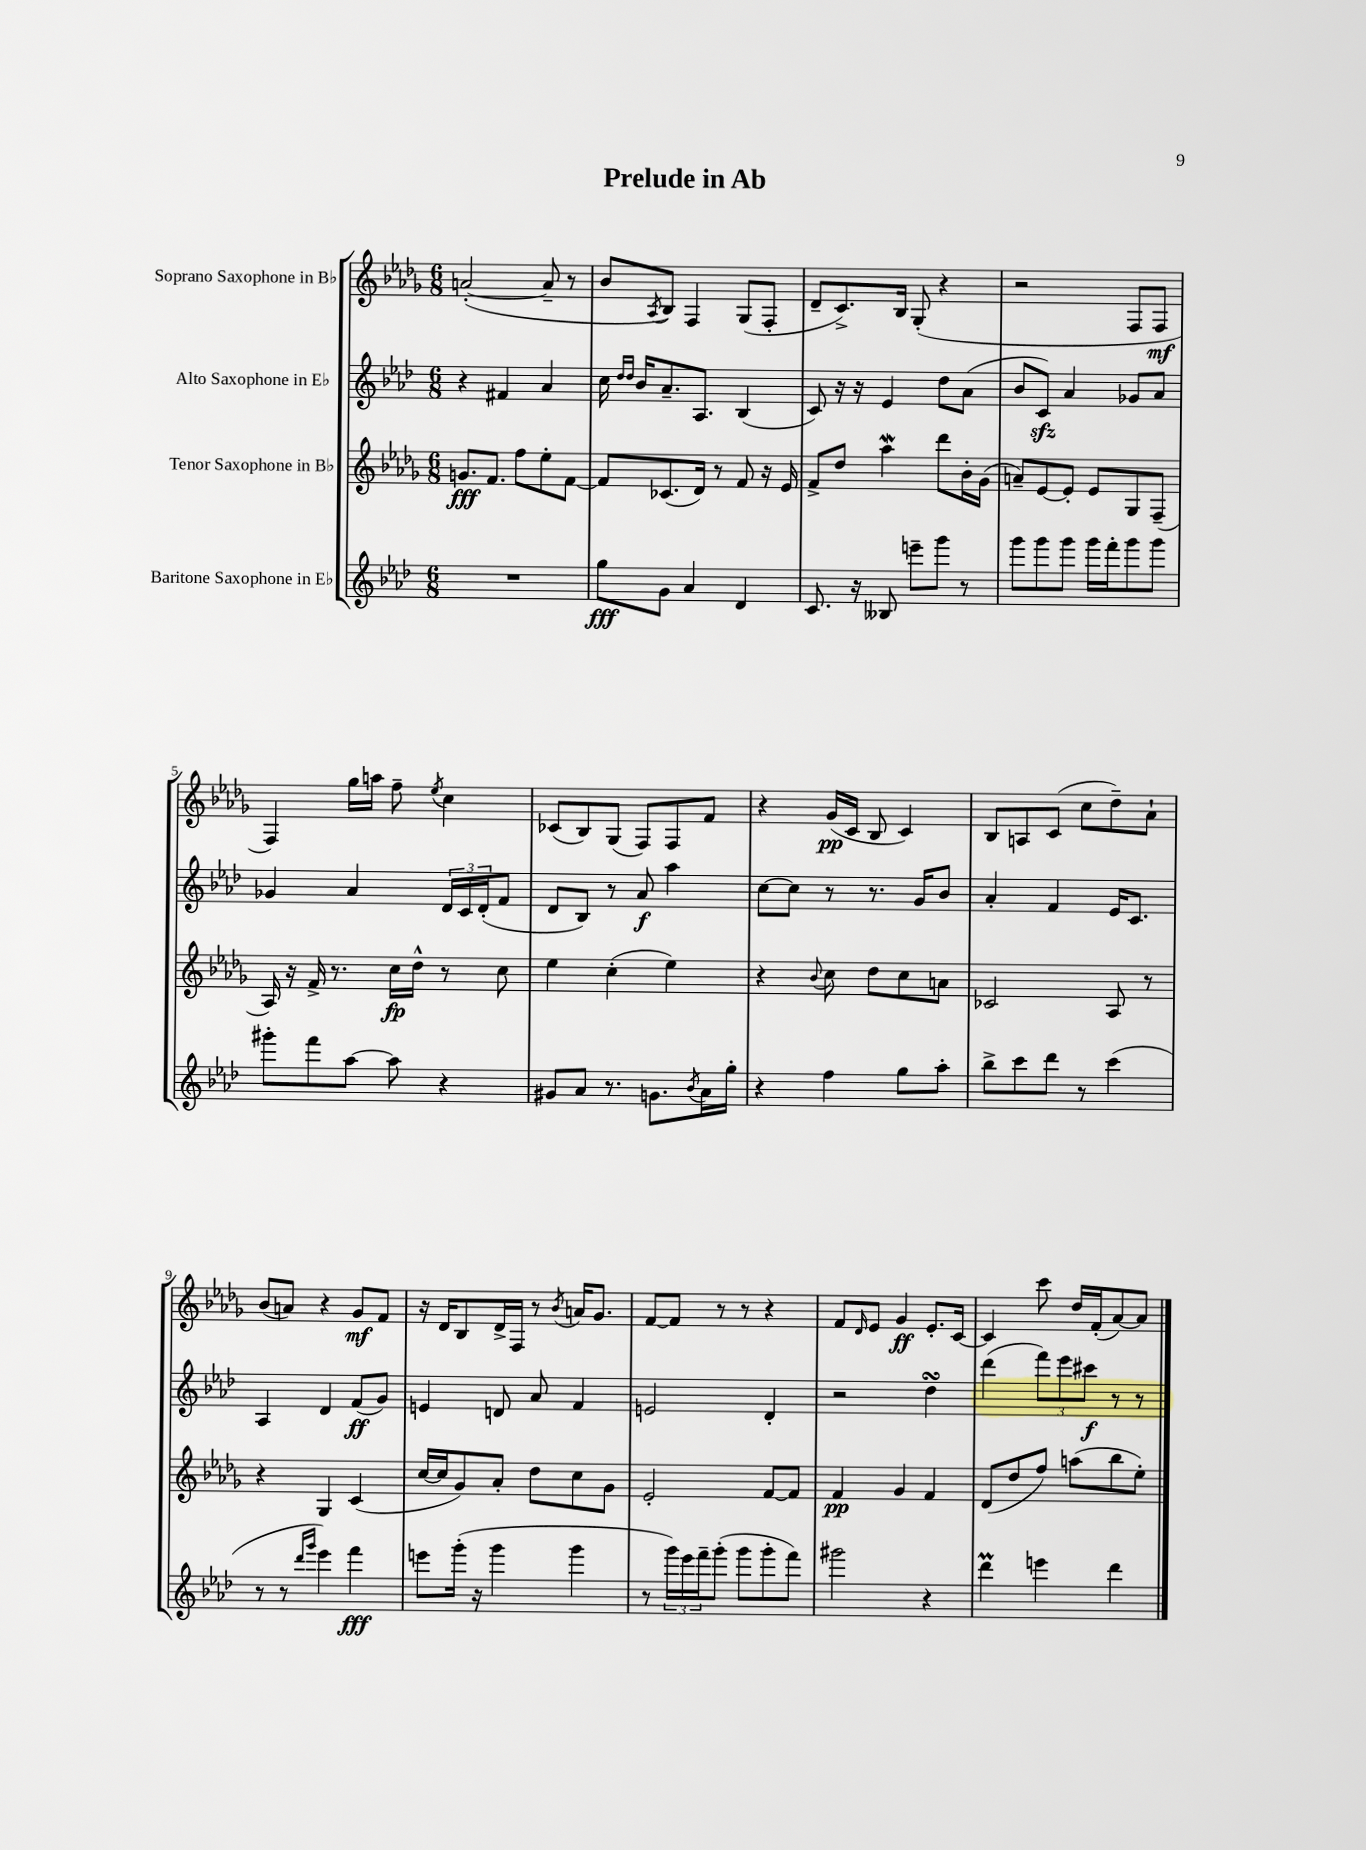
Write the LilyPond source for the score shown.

\header { title = "Prelude in Ab" }
<<
\new StaffGroup <<
\new Staff = "s0" \with { instrumentName = "Soprano Saxophone in Bb" } {
    \clef treble \key des \major \numericTimeSignature \time 6/8
    a'2~-.( a'8-- r8 |
    bes'8 \acciaccatura { aes8 } bes8) f4 ges8( f8-. |
    des'8-- c'8.->) bes16 ges8-.( r4 |
    r2 f8 f8\mf |
    f4) ges''16 a''16 f''8-- \acciaccatura { ees''8 } c''4 |
    ces'8( bes8) ges8( f8) f8 f'8 |
    r4 ges'16\pp( c'16 bes8 c'4) |
    bes8 a8 c'8( c''8 des''8--) aes'8-! |
    bes'8( a'8) r4 ges'8\mf f'8 |
    r16 des'16 bes8 des'16-> f16 r8 \acciaccatura { bes'8 } a'16 ges'8. |
    f'8~ f'8 r8 r8 r4 |
    f'8 \grace { des'16 } ees'8 ges'4\ff ees'8.-. c'16~ |
    c'4 c'''8 des''16 f'16-.( aes'8~) aes'8 \bar "|." |
}
\new Staff = "s1" \with { instrumentName = "Alto Saxophone in Eb" } {
    \clef treble \key aes \major \numericTimeSignature \time 6/8
    r4 fis'4 aes'4 |
    c''16 \grace { des''16 des''16 } bes'16 aes'8.-- aes8. bes4( |
    c'8) r16 r16 ees'4 des''8 aes'8( |
    bes'8 c'8\sfz) aes'4 ges'8 aes'8 |
    ges'4 aes'4 \tuplet 3/2 { des'16 c'16 des'16-.( } f'8 |
    des'8 bes8) r8 aes'8\f aes''4 |
    c''8~ c''8 r8 r8. g'16 bes'8 |
    aes'4-. f'4 ees'16 c'8. |
    aes4 des'4 f'8\ff( g'8) |
    e'4 d'8 aes'8 f'4 |
    e'2 des'4-. |
    r2 des''4\turn |
    des'''4( \tuplet 3/2 { f'''8) ees'''8 cis'''8\f } r8 r8 \bar "|." |
}
\new Staff = "s2" \with { instrumentName = "Tenor Saxophone in Bb" } {
    \clef treble \key des \major \numericTimeSignature \time 6/8
    g'8.\fff f'8. f''8 ees''8-. f'8~ |
    f'8 ces'8.( des'16) r8 f'8 r16 ees'16 |
    f'8-> des''8 aes''4\mordent des'''8 bes'16-. ges'16( |
    a'8--) ees'8~ ees'8-. ees'8 ges8 f8--( |
    aes16) r16 f'16-> r8. c''16\fp des''16-^ r8 c''8 |
    ees''4 c''4-.( ees''4) |
    r4 \appoggiatura { bes'8 } c''8 des''8 c''8 a'8 |
    ces'2 aes8 r8 |
    r4 ges4 c'4( |
    c''16~ c''16 ges'8) aes'8-. des''8 c''8 ges'8 |
    ees'2-. f'8~ f'8 |
    f'4\pp ges'4 f'4 |
    des'8( des''8 f''8) a''8( bes''8 ees''8-.) \bar "|." |
}
\new Staff = "s3" \with { instrumentName = "Baritone Saxophone in Eb" } {
    \clef treble \key aes \major \numericTimeSignature \time 6/8
    R2. |
    g''8\fff g'8 aes'4 des'4 |
    c'8. r16 beses8 e'''8-- g'''8 r8 |
    g'''8 g'''8 g'''8 g'''16 f'''16-. g'''8 g'''8 |
    gis'''8-. f'''8 aes''8~ aes''8 r4 |
    gis'8 aes'8 r8. g'8. \acciaccatura { bes'8 } aes'16 g''16-. |
    r4 f''4 g''8 aes''8-. |
    bes''8-> c'''8 des'''8 r8 c'''4( |
    r8 r8 \grace { des'''16 g'''16 } ees'''4) f'''4\fff |
    e'''8 g'''16-.( r16 g'''4 g'''4 |
    r8 \tuplet 3/2 { g'''16) ees'''16 f'''16-- } g'''8-.( g'''8 g'''8-. f'''8) |
    gis'''2 r4 |
    des'''4\prall e'''4 des'''4 \bar "|." |
}
>>
>>
